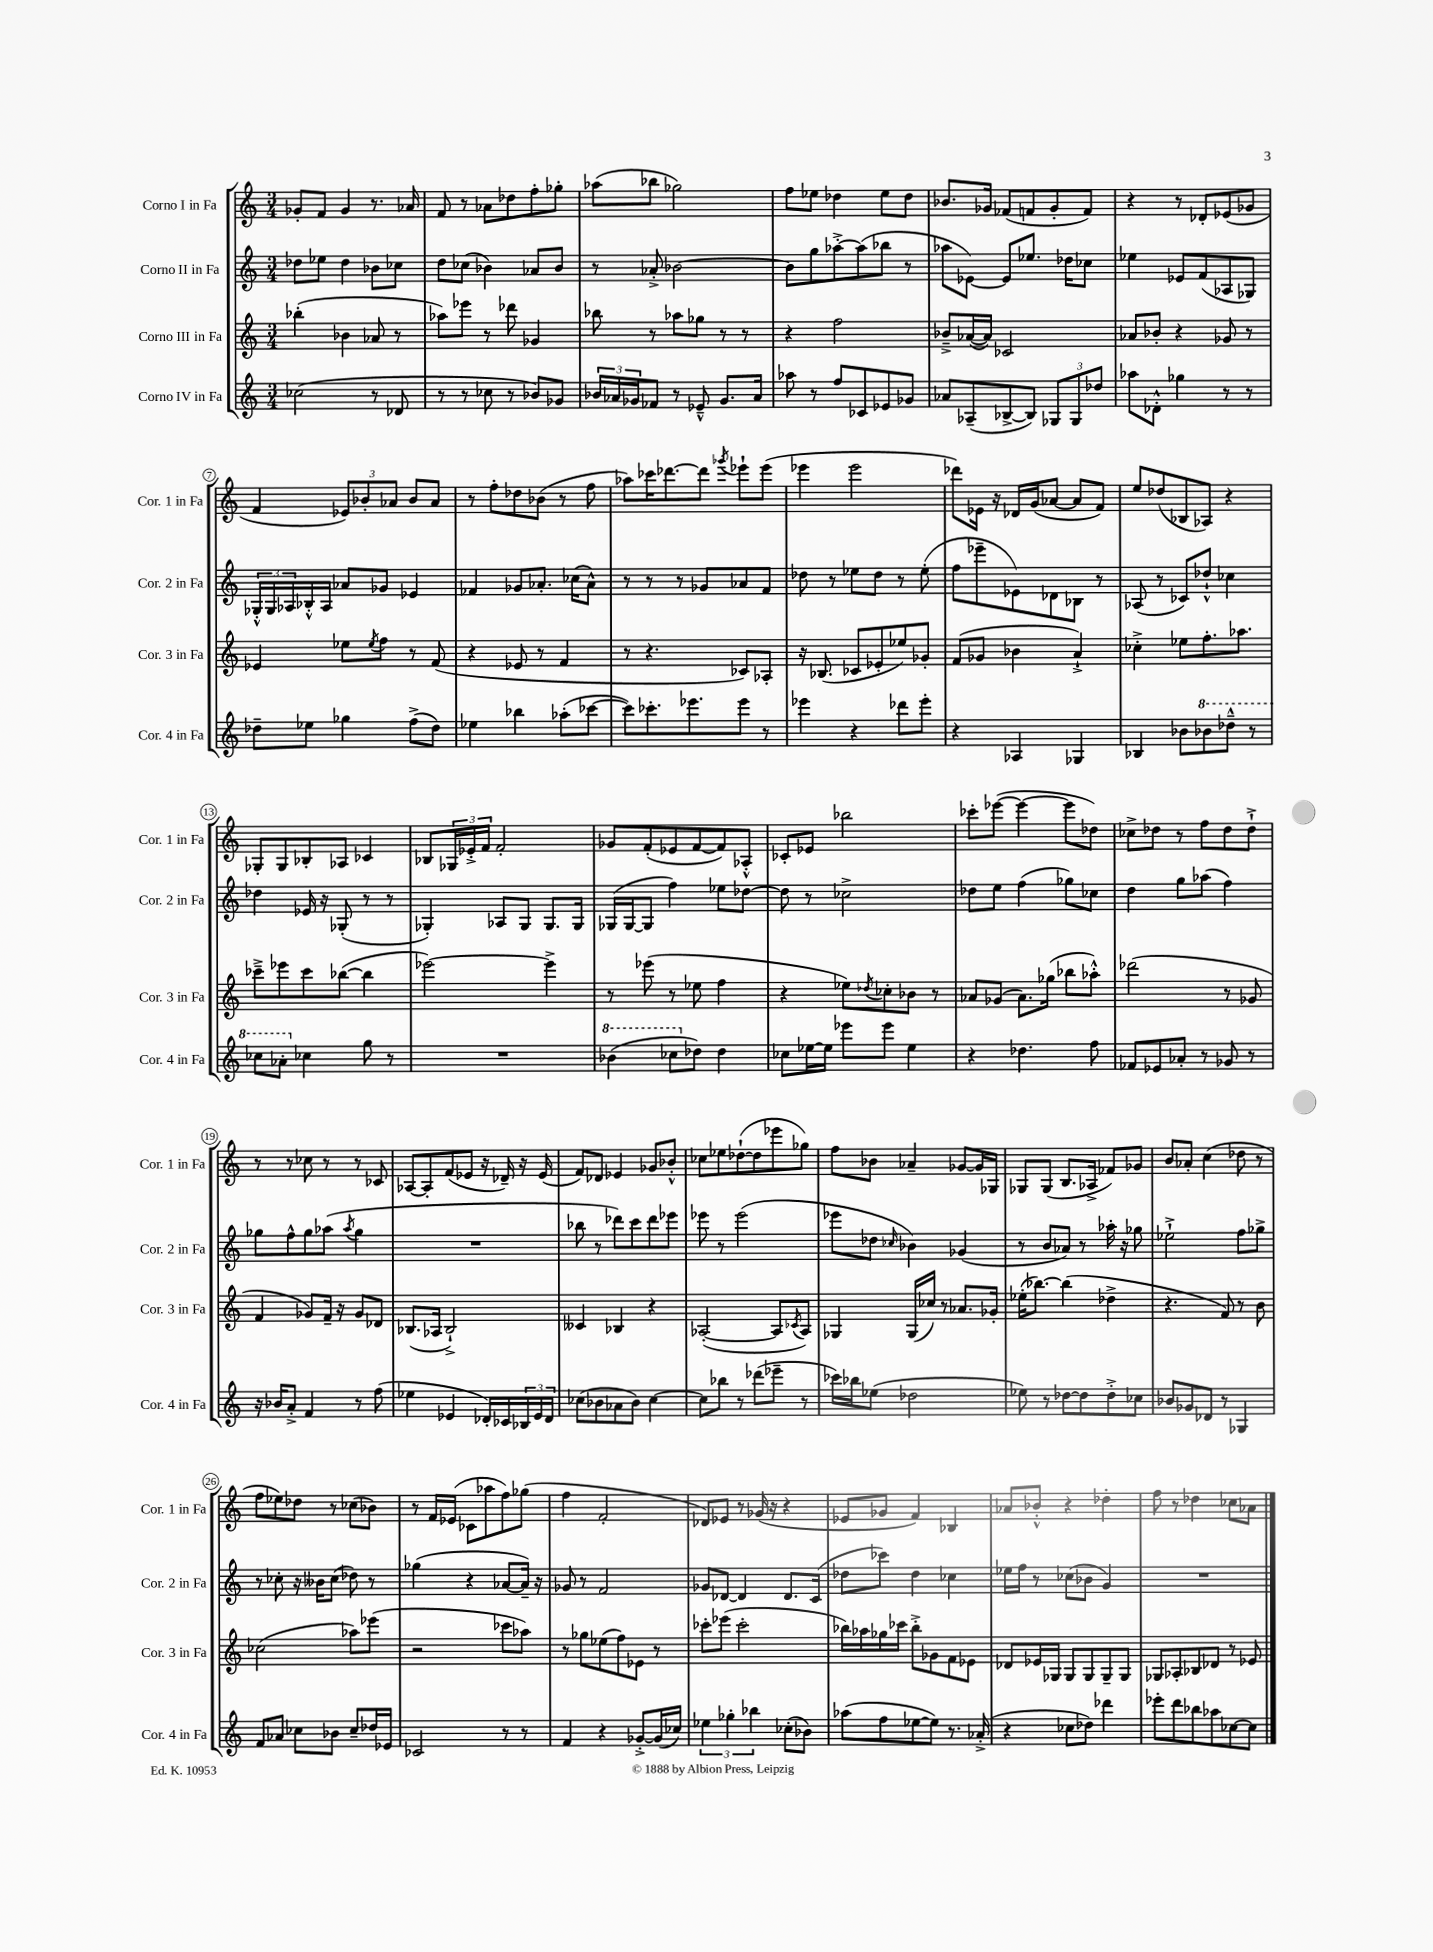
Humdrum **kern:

**kern	**kern	**kern	**kern
*staff4	*staff3	*staff2	*staff1
*clefG2	*clefG2	*clefG2	*clefG2
*k[]	*k[]	*k[]	*k[]
*M3/4	*M3/4	*M3/4	*M3/4
(2cc-\	(4bb-'\	8dd-\L	8g-'/L
.	.	8ee-\J	8f/J
.	4b-\	4dd-\	4g-/
8r	8a-/	8b-\L	8.r
8d-/	8r	8cc-\J	.
.	.	.	16a-/
=	=	=	=
8r	8aa-\L)	8dd\L	8f/
8r	8eee-\J	(8cc-\J	8r
8cc-\	8r	4b-\)	8a-\L
8r	8ddd-\	.	8dd-\
8b-/L)	4g-/	8a-/L	8ff'\
8g-/J	.	8b-/J	8gg-'\J
=	=	=	=
24b-/LL	8bb-\	8r	(8aa-\L
24a-/	.	.	.
24g-/J	.	.	.
8f-/J	8r	8a-'^/	8bb-\J
8r	8aa-\L	[2b-\	2gg-\)
8e-~^^/	8gg-\J	.	.
8.g-/L	8r	.	.
.	8r	.	.
16a-/Jk	.	.	.
=	=	=	=
8aa-\	4r	8b-\]L	8ff\L
8r	.	8gg\	8ee-\J
8ff/L	2ff\	[8aa-'^\	4dd-\
8c-/	.	(8aa-\]	.
8e-/	.	8bb-\J	8ee-\L
8g-/J	.	8r	8dd-\J
=	=	=	=
8a-/L	8b-~^/L	8aa-\L	8.b-/L
(8A-~/	([16a-/L	[8e-\J)	.
.	16a-/]JJ)	.	16g-/Jk
[8B-^/	2c-/	8e-/]L	(8f-/L
8B-/]J)	.	8.ee-/J	8f/
12G-/L	.	.	8g-'/
.	.	16dd-\LK	.
12G-/	.	.	.
.	.	8cc-\J	8f/J)
12dd-/J	.	.	.
=	=	=	=
8aa-\L	8a-/L	4ee-\	4r
8d-'^^\J	8b-'/J	.	.
4gg-\	4r	8e-/L	8r
.	.	(8f/	8d-'/L
8r	8g-/	8A-/	(8e-/
8r	8r	8G-/J)	8g-/J
=	=	=	=
8dd-~\L	4e-/	24G-'^^/LL	4f/
.	.	24G-/	.
.	.	24A-/	.
8ee-\J	.	16B-'^^/	.
.	.	16A-/JJ	.
4gg-\	8ee-\L	8a-/L	12e-/L)
.	.	.	12b-'/
.	8qee-/	.	.
.	8ff\J	8g-/J	.
.	.	.	12a-/J
(8ff^\L	8r	4e-/	8b-/L
8dd-\J)	(8f/	.	8a-/J
=	=	=	=
4ee-\	4r	4f-/	8r
.	.	.	8ff'\L
4bb-\	8e-/	8g-/L	8dd-\
.	8r	8.a-'/J	(8b-\J
(8aa-'\L	4f/	.	8r
.	.	(16cc-\LK	.
[8ccc-\J	.	8a-^^\J)	8ff\
=	=	=	=
8ccc-\]L)	8r	8r	8aa-\L)
8.ccc-'\	4.r	8r	16ccc-\K
.	.	.	[8.ddd-\
.	.	8r	.
8.eee-\	.	.	.
.	.	8g-/L	8ddd-\]J
.	.	.	8qggg-/
8eee-\J	8c-/L)	8a-/	8eee-`\L
8r	8A-'/J	8f/J	(8eee-\J
=	=	=	=
4eee-\	16r	8dd-\	4eee-\
.	(8.B-/	.	.
.	.	8r	.
4r	8c-/L	8ee-\L	2eee-\
.	8e-'/	8dd-\J	.
8ddd-\L	8ee-/)	8r	.
8eee-'\J	8g-'/J	(8ee-'\	.
=	=	=	=
4r	(8f/L	8ff\L	8ddd-\L)
.	8g-/J	8eee-~\	16e-\Jk
.	.	.	16r
4A-/	4b-\	8e-\)	16d-/LL
.	.	.	(16g/J
.	.	8d-\	[8a-/J
4G-/	4a`^/)	8B-\J	8a-/]L
.	.	8r	8f/J)
=	=	=	=
4B-/	4cc-'^\	(8A-/	8ee/L
.	.	8r	(8dd-/
8b-\L	8ee-\L	8c-/L)	8B-/
8bb-\	8.ff'\	8dd-`^^/J	8A-/J)
8ddd-~^^\J	.	4cc-\	4r
.	8.aa-\J	.	.
8r	.	.	.
=	=	=	=
8ccc-\L	8ccc-~^\L	4dd-\	8G-'/L
8aa-'\J	8eee-\	.	8G-/
4cc-\	8ccc-\	16e-/	8B-'/
.	.	16r	.
.	([8bb-\J	(8G-'/	8A-/J
8gg\	4bb-\]	8r	4c-/
8r	.	8r	.
=	=	=	=
2.r	[2eee-\)	4G-'/)	8B-/L
.	.	.	24G-/L
.	.	.	24e-'^/
.	.	.	24f/JJ
.	.	8A-/L	2f'/
.	.	8G-/J	.
.	4eee-^\]	8.G-/L	.
.	.	16G-/Jk	.
=	=	=	=
(4bb-\	8r	(16G-/LL	8g-/L
.	.	[16G-/J	.
.	(8eee-\	8G-/]J	(8f'/
8ccc-\L	8r	4ff\)	8e-/
8dd-\J)	8ee-\	.	[8f/
4dd-\	4ff\	8ee-\L	8f/])
.	.	[8dd-\J	8A-'^^/J
=	=	=	=
8cc-\L	4r	8dd-\]	8c-'/L
[16ee-\L	.	8r	8e-/J
16ee-\]JJ	.	.	.
8eee-\L	8ee-\L)	2cc-^\	2bb-\
.	8qdd-/	.	.
8eee-\J	8cc-'\	.	.
4ee-\	8b-\J	.	.
.	8r	.	.
=	=	=	=
4r	8a-/L	8dd-\L	8ccc-'\L
.	(8g-/J	8ee\J	([8eee-\J
4.dd-\	8.a-\L)	(4ff\	4eee-\_
.	(16gg-\Jk	.	.
.	8bb-\L	8gg-\L)	8eee-\]L
8ff\	8aa-'^^\J)	8cc-\J	8dd-\J)
=	=	=	=
8f-/L	(2ddd-\	4dd\	8cc-^\L
8e-/	.	.	8dd-\J
8a-'/J	.	8gg\L	8r
8r	.	(8aa-\J	8ff\L
8g-/	8r	4ff\)	8dd-\
8r	8g-/	.	8dd-`^\J
=	=	=	=
16r	4f/	8gg-\L	8r
16b-/LK	.	.	.
8a'^/J	.	8ff^^\	8r
4f/	8g-/L)	8gg-\	8cc-\
.	16f~/Jk	(8aa-\J	8r
.	16r	.	.
.	.	8qaa-/	.
8r	8g-/L	4gg-\	8r
(8ff\	8d-/J	.	8c-/
=	=	=	=
4ee-\	(8.B-/L	2.r	[8A-/L
.	.	.	8A-'/]
.	16A-/Jk	.	.
4e-/	2B-`^/)	.	(8f/
.	.	.	8e-/J
16d-'/LL)	.	.	16r
16c-/	.	.	16d-~/)
24B-/	.	.	16r
24e-/	.	.	.
.	.	.	(16e-/
24d-/JJ	.	.	.
=	=	=	=
(8cc-\L	4c--/	8bb-\	8f/L)
8b-\	.	8r	8d-/J
8a-\	4B-/	8ddd-\L)	4e-/
8b-\J)	.	8ccc\	.
[4cc-\	4r	8ddd-\	8g-/L
.	.	8eee-\J	8b-'^^/J
=	=	=	=
8cc-\]L	([2A-'/	8eee-\	8cc-\L
8bb-\J	.	8r	8ee-\
8r	.	(2eee-\	([8dd-`\
(8ddd-\L	.	.	8dd-\]
8eee-~\J	8A-/]L	.	8eee-\
.	8qc-/	.	.
8r	8A-/J)	.	8gg-\J)
=	=	=	=
16ccc-\LL)	4G-/	8eee-\L	8ff\L
16bb-\J	.	.	.
(8ee-\J	.	8dd-\J	8b-\J
.	.	16qqcc-/	.
2dd-\	(16G-/LL	4b-\)	4a-~/
.	16cc-/JJ)	.	.
.	8r	.	.
.	8.a-/L	(4g-/	[8g-/L
.	.	.	16g-/]L
.	16g-'/Jk	.	16G-/JJ
=	=	=	=
8ee-\)	(16ee-'\LK	8r	8G-/L
.	[8.bb-\J)	.	.
8r	.	8b/L	(8G-/J
[8dd-\L	(4bb-\]	8a-/J)	8.B/L
8dd-\]	.	8r	.
.	.	.	16A-^/Jk
8dd-'^\	4dd-^\	16aa-'\	8f-/L)
.	.	16r	.
8cc-\J	.	8gg-\	8g-/J
=	=	=	=
8b-/L	4.r	2ee-`^\	8b/L
8g-/	.	.	8a-'/J
8d-/J	.	.	(4cc\
8r	8f/)	.	.
4G-/	8r	8ff\L	8dd-\
.	8b\	8gg-^\J	8r
=	=	=	=
8f/L	(2cc-\	8r	8ff\L
8a-/J	.	8cc-'\	8ee-\)
8cc-\L	.	16r	8dd-\J
.	.	16b--\LK	.
8b-\J	.	(8cc-\J	8r
8cc-~/L	8aa-\L)	8dd-\)	(8cc-\L
16dd-/L	(8eee-\J	8r	8b-\J)
16e-/JJ	.	.	.
=	=	=	=
2c-/	2r	(4gg-\	8r
.	.	.	16f/LL
.	.	.	(16e-/JJ
.	.	4r	8c-\L
.	.	.	8aa-\
8r	8ccc-\L	[8a-/L	8ff\)
8r	8aa-\J)	16a-~/]Jk)	(8gg-\J
.	.	16r	.
=	=	=	=
4f/	8r	8g-/	4ff\
.	8gg-\L	8r	.
4r	(8ee-\	2f/	2f'/
.	8ff\)	.	.
[8g-'^/L	8e-\J	.	.
(16g-/]L	8r	.	.
16cc-/JJ)	.	.	.
=	=	=	=
6ee-\	8ccc-'\L	8g-/L	8d-/L)
.	(8eee-\J	[8d-/J	8e-/J
6gg-'\	.	.	.
.	2ccc-'\	4d-/]	8r
6bb-\	.	.	.
.	.	.	(16g-/
.	.	.	16r
(8cc-'\L	.	8.d-/L	4r
8b-\J)	.	.	.
.	.	(16c/Jk	.
=	=	=	=
(8aa-\L	16bb-\LL)	8dd-\L	8e-/L
.	16aa-\	.	.
8ff\	16gg-\	8ccc-\J)	8g-/J
.	16ccc-\JJ	.	.
[8ee-\	8bb-'^\L	4dd-\	4f/)
8ee-\]J)	8g-\	.	.
8.r	8f\	4cc-\	4B-/
.	8e-\J	.	.
(16a-'^/	.	.	.
=	=	=	=
4r	8d-/L	16ee-\LL	8a-/L
.	.	16ff\JJ	.
.	16e-/L	8r	8b-'^^/J
.	16G-/JJ	.	.
8cc-\L	8G-/L	(8cc-\L	4r
8dd-\J)	8G-/	8b-\J	.
4ddd-\	8G-~/	4g/)	4dd-'\
.	8G-/J	.	.
=	=	=	=
8eee-'\L	8G-/L	2.r	8ff\
8ddd\	8A-'/	.	8r
8bb-\	8B-/	.	4dd-\
8aa-\	8d-/J	.	.
[8cc-\	8r	.	8cc-\L
8cc-\]J	8e-/	.	8a-\J
==	==	==	==
*-	*-	*-	*-
